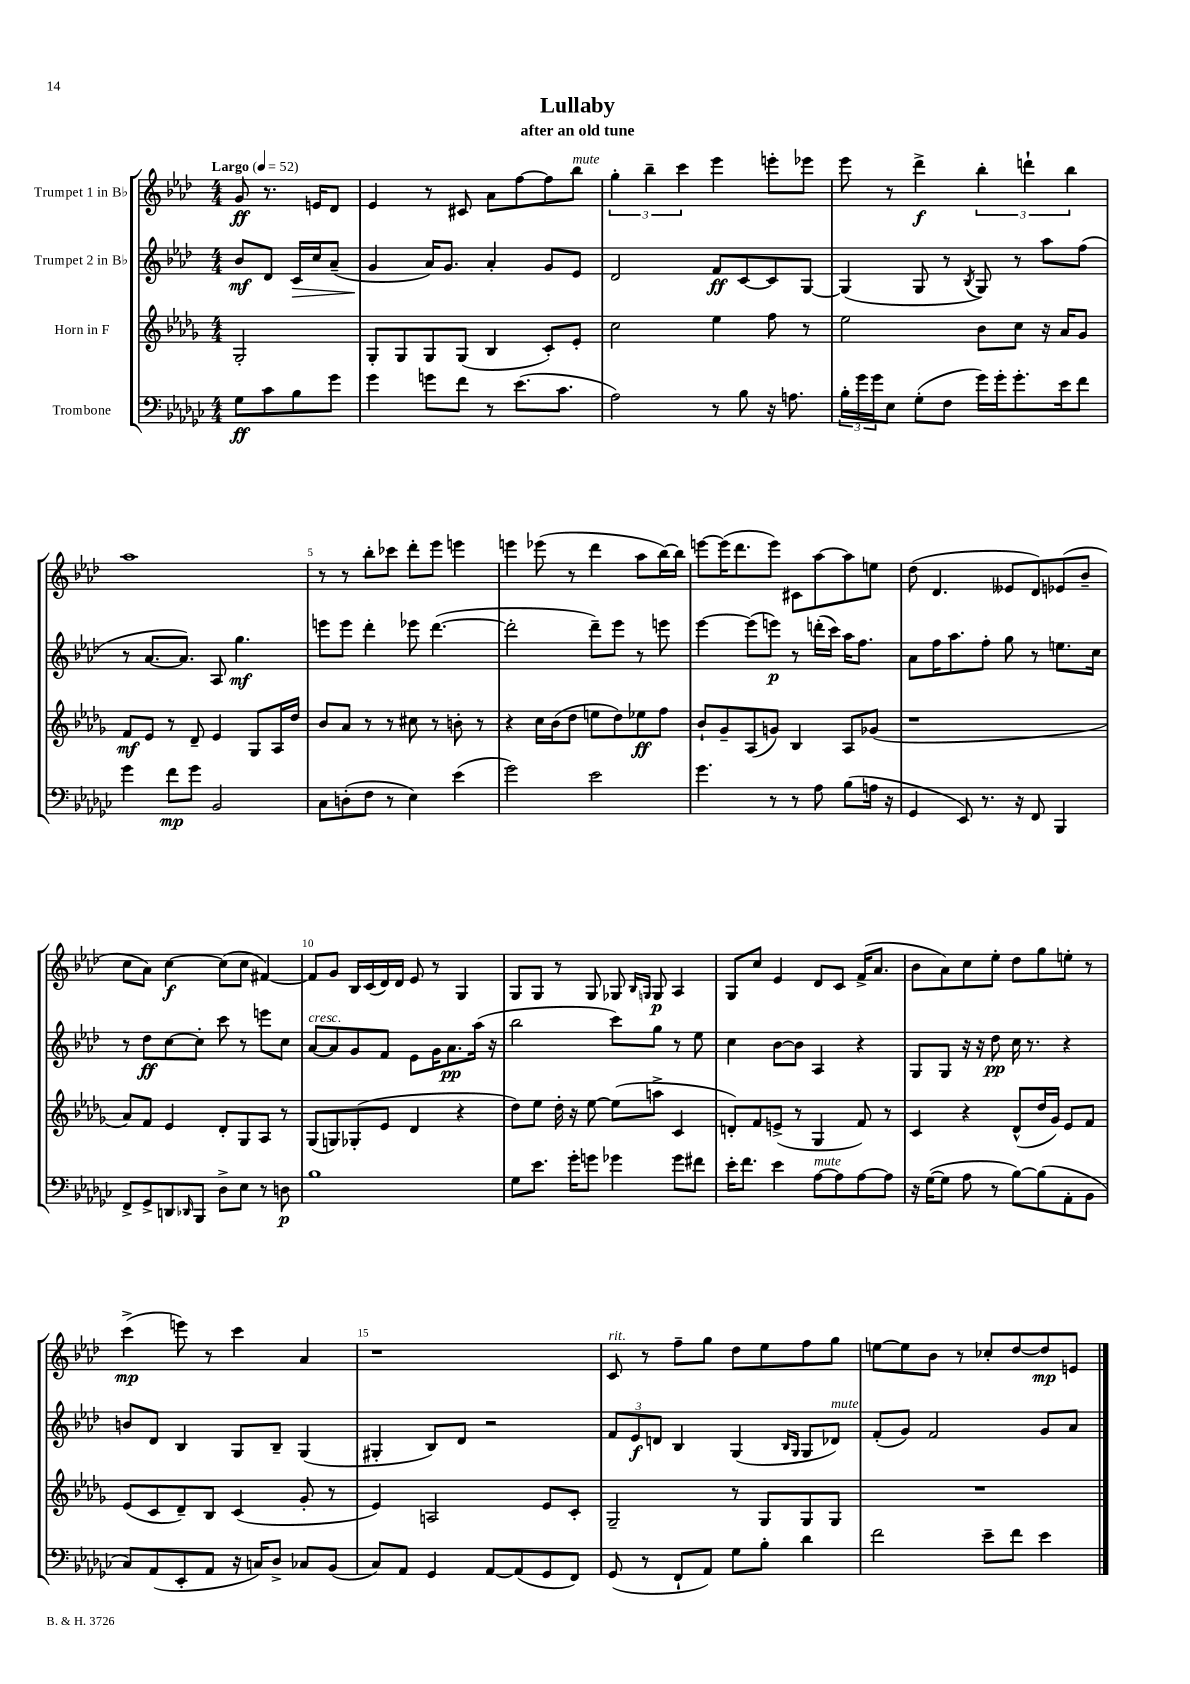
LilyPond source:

\header { title = "Lullaby" subtitle = "after an old tune" }
<<
\new StaffGroup <<
\new Staff = "s0" \with { instrumentName = "Trumpet 1 in Bb" } {
    \clef treble \key aes \major \numericTimeSignature \time 4/4 \partial 2 \tempo "Largo" 4 = 52
    g'8\ff r8. e'16 des'8 |
    ees'4 r8 cis'8 aes'8 f''8~ f''8 bes''8^\markup { \italic "mute" } |
    \tuplet 3/2 { g''4-. bes''4-- c'''4 } ees'''4 e'''8-. ees'''8 |
    ees'''8 r8 des'''4->\f \tuplet 3/2 { bes''4-. d'''4-! bes''4 } |
    aes''1 |
    r8 r8 bes''8-. ces'''8 des'''8-. ees'''8 e'''4 |
    e'''4 ees'''8( r8 des'''4 aes''8 bes''16~) bes''16 |
    e'''8~ e'''16( des'''8. e'''8) cis'8 aes''8~ aes''8 e''8 |
    des''8( des'4. eeses'8 des'8) ees'8( bes'8-- |
    c''8 aes'8) c''4~\f c''8( c''8 fis'4~) |
    fis'8 g'8 bes16 c'16( des'16) des'16 ees'8 r8 g4 |
    g8 g8 r8 g8 ges8 \grace { bes16 g16 } g8\p aes4 |
    g8 c''8 ees'4 des'8 c'8 f'16->( aes'8. |
    bes'8 aes'8) c''8 ees''8-. des''8 g''8 e''8-. r8 |
    c'''4->\mp( e'''8) r8 c'''4 aes'4 |
    r1 |
    c'8^\markup { \italic "rit." } r8 f''8-- g''8 des''8 ees''8 f''8 g''8 |
    e''8~ e''8 bes'8 r8 ces''8-. des''8~ des''8\mp e'8 \bar "|." |
}
\new Staff = "s1" \with { instrumentName = "Trumpet 2 in Bb" } {
    \clef treble \key aes \major \numericTimeSignature \time 4/4 \partial 2
    bes'8\mf des'8 c'16\> c''16 aes'8--( |
    g'4\! aes'16) g'8. aes'4-. g'8 ees'8 |
    des'2 f'8\ff c'8~ c'8 g8~ |
    g4( g8 r8 \acciaccatura { bes8 } g8) r8 aes''8 f''8( |
    r8 aes'8.~ aes'8.) aes8 g''4.\mf |
    e'''8 e'''8 des'''4-. ees'''8 des'''4.~( |
    des'''2-. des'''8--) ees'''8 r8 e'''8 |
    ees'''4~ ees'''8( e'''8\p) r8 d'''16-.( c'''16) aes''16 f''8. |
    aes'8 f''16 aes''8. f''8-. g''8 r8 e''8. c''16 |
    r8 des''8\ff c''8~ c''8-. c'''8 r8 e'''8 c''8 |
    aes'8~^\markup { \italic "cresc." } aes'8 g'8 f'8 ees'8 g'16 aes'8.\pp aes''16( r16 |
    bes''2 c'''8) g''8 r8 ees''8 |
    c''4 bes'8~ bes'8 aes4 r4 |
    g8 g8 r16 r16 des''8\pp c''16 r8. r4 |
    b'8 des'8 bes4 g8 bes8-- g4( |
    gis4-. bes8) des'8 r2 |
    \tuplet 3/2 { f'8 ees'8\f d'8 } bes4 g4( \grace { bes16 g16 } g8 des'8^\markup { \italic "mute" }) |
    f'8-.( g'8) f'2 g'8 aes'8 \bar "|." |
}
\new Staff = "s2" \with { instrumentName = "Horn in F" } {
    \clef treble \key des \major \numericTimeSignature \time 4/4 \partial 2
    ges2-. |
    ges8-. ges8 ges8 ges8( bes4 c'8-.) ees'8-. |
    c''2 ees''4 f''8 r8 |
    ees''2 bes'8 c''8 r16 aes'16 ges'8 |
    f'8\mf ees'8 r8 des'8-- ees'4 ges8 aes16 des''16 |
    bes'8 aes'8 r8 r8 cis''8 r8 b'8-. r8 |
    r4 c''16 bes'16( des''8 e''8 des''8) ees''8\ff f''8 |
    bes'8-! ges'8-- aes8( g'8) bes4 aes8 ges'8( |
    r1 |
    aes'8) f'8 ees'4 des'8-. ges8 aes8 r8 |
    ges8( g8) ges8-.( ees'8 des'4 r4 |
    des''8) ees''8 des''16-. r16 ees''8~ ees''8( a''8-> c'4 |
    d'8-.) f'8 e'8->( r8 ges4 f'8) r8 |
    c'4 r4 des'8-^( des''16 ges'16) ees'8 f'8 |
    ees'8( c'8 des'8--) bes8 c'4( ges'8-. r8 |
    ees'4) a2 ees'8 c'8-. |
    ges2-- r8 ges8 ges8 ges8 |
    R1 \bar "|." |
}
\new Staff = "s3" \with { instrumentName = "Trombone" } {
    \clef bass \key ges \major \numericTimeSignature \time 4/4 \partial 2
    ges8\ff ces'8 bes8 ges'8 |
    ges'4 g'8 f'8 r8 ees'8.( ces'8. |
    aes2) r8 bes8 r16 a8. |
    \tuplet 3/2 { bes16-. ges'16 ges'16 } ees8 ges8-.( f8 ges'16) ges'16-. ges'8.-. ees'16 f'8 |
    ges'4 f'8\mp ges'8 bes,2 |
    ces8 d8-.( f8 r8 ees4) ees'4( |
    ges'2) ees'2 |
    ges'4. r8 r8 aes8 bes8( a16 r16 |
    ges,4 ees,8) r8. r16 f,8 bes,,4 |
    f,8-> ges,8-> d,8 \grace { des,16 } bes,,8 des8-> ees8 r8 d8\p |
    bes1 |
    ges8 ees'8. ges'16-. g'8 ges'4 ges'8 fis'8 |
    ees'16-. f'8. ees'4 aes8~^\markup { \italic "mute" } aes8 aes8~ aes8 |
    r16 ges16~( ges8 aes8 r8 bes8~) bes8( aes,8-. bes,8 |
    ces8) aes,8( ees,8-. aes,8 r16 c16) des8-> ces8 bes,8( |
    ces8) aes,8 ges,4 aes,8~ aes,8( ges,8 f,8) |
    ges,8( r8 f,8-! aes,8) ges8 bes8-. des'4 |
    f'2 ees'8-- f'8 ees'4 \bar "|." |
}
>>
>>
\layout { \context { \Score \override BarNumber.break-visibility = ##(#f #t #t) barNumberVisibility = #(every-nth-bar-number-visible 5) } }
